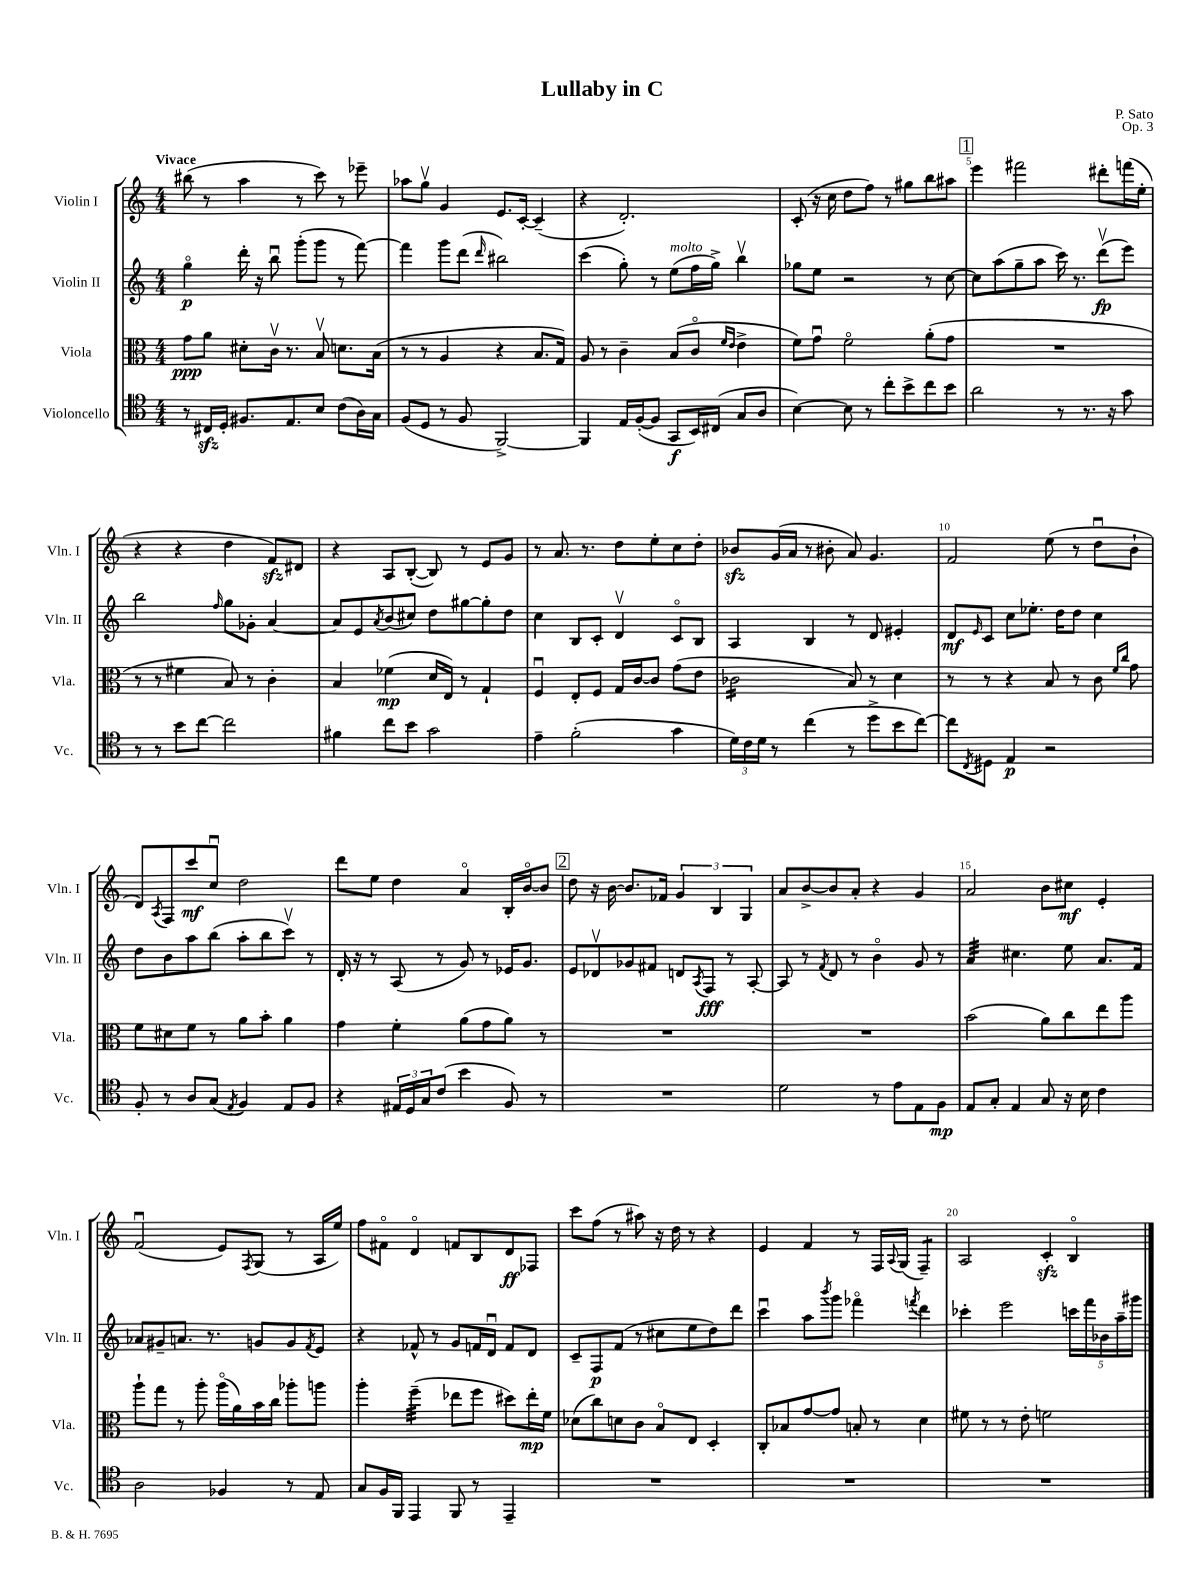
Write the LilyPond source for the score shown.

\header { title = "Lullaby in C" composer = "P. Sato" opus = "Op. 3" }
<<
\new StaffGroup <<
\new Staff = "s0" \with { instrumentName = "Violin I" shortInstrumentName = "Vln. I" } {
    \clef treble \key c \major \numericTimeSignature \time 4/4 \tempo "Vivace"
    bis''8( r8 a''4 r8 c'''8) r8 ees'''8-- |
    aes''8 g''8\upbow g'4 e'8. c'16~-. c'4--( |
    r4 d'2.-.) |
    c'8-.( r16 c''16 d''8 f''8) r8 gis''8 b''8 ais''8 |
    \mark \markup { \box "1" } e'''4 fis'''2 dis'''8-. f'''16( e''16-. |
    r4 r4 d''4 f'8\sfz) dis'8 |
    r4 a8 b8~-.( b8) r8 e'8 g'8 |
    r8 a'8. r8. d''8 e''8-. c''8 d''8-. |
    bes'8\sfz g'16( a'16 r8 bis'8-. a'8) g'4. |
    f'2 e''8( r8 d''8\downbow b'8-! |
    d'8) \acciaccatura { a8 } f8 c'''8\mf c''8\downbow d''2 |
    d'''8 e''8 d''4 a'4\flageolet b16-. b'16~\flageolet b'8 |
    \mark \markup { \box "2" } d''8 r16 b'16~ b'8. fes'16 \tuplet 3/2 { g'4 b4 g4 } |
    a'8 b'8~-> b'8 a'8-. r4 g'4 |
    a'2 b'8 cis''8\mf e'4-. |
    f'2\downbow( e'8) \acciaccatura { f8 } g8( r8 a16 e''16) |
    f''8 fis'8\flageolet d'4\flageolet f'8 b8 d'8\ff fes8 |
    c'''8 f''8( r8 ais''8) r16 d''16 r8 r4 |
    e'4 f'4 r8 f16 \appoggiatura { a8 } g16( f4:8--) |
    a2 c'4-.\sfz b4\flageolet \bar "|." |
}
\new Staff = "s1" \with { instrumentName = "Violin II" shortInstrumentName = "Vln. II" } {
    \clef treble \key c \major \numericTimeSignature \time 4/4
    g''4\flageolet\p d'''16-. r16 b''8\downbow g'''8-.( g'''8 r8 f'''8~) |
    f'''4 g'''8 d'''8( \grace { d'''16 } bis''2) |
    c'''4( g''8-.) r8 e''8^\markup { \italic "molto" }( f''16 g''16->) b''4\upbow |
    ges''8 e''8 r2 r8 c''8~ |
    \mark \markup { \box "1" } c''8 a''8( g''8-- a''8 c'''16) r8. d'''8\upbow\fp( e'''8) |
    b''2 \grace { f''16 } g''8 ges'8-. a'4~ |
    a'8 e'8 \acciaccatura { a'8 } b'8( cis''8) d''8 gis''8~ gis''8-. d''8 |
    c''4 b8 c'8-. d'4\upbow c'8\flageolet b8 |
    a4 b4 r8 d'8 eis'4-. |
    d'8\mf \grace { e'16 } c'8 c''8 ees''8.-. d''16 d''8 c''4 |
    d''8 b'8 a''8 b''8( a''8-. b''8 c'''8\upbow) r8 |
    d'16-. r16 r8 a8( r8 g'8) r8 ees'16 g'8. |
    \mark \markup { \box "2" } e'8 des'8\upbow ges'8 fis'8 d'8 \acciaccatura { a8 } f8\fff r8 a8~-. |
    a8 r8 \acciaccatura { f'8 } d'8 r8 b'4\flageolet g'8 r8 |
    a'4:32 cis''4. e''8 a'8. f'16 |
    aes'8 gis'8-- a'8. r8. g'8 g'8 \acciaccatura { f'8 } e'8 |
    r4 fes'8-^ r8 g'8 f'16 d'16\downbow f'8 d'8 |
    c'8-- f8\p f'8( r8 cis''8 e''8 d''8) d'''8 |
    c'''4\downbow a''8 \acciaccatura { b'''8 } g'''8 fes'''4\flageolet \acciaccatura { f'''8 } d'''4 |
    ces'''4-. e'''2 \tuplet 5/4 { c'''16 f'''16 bes'16 a''16-- gis'''16 } \bar "|." |
}
\new Staff = "s2" \with { instrumentName = "Viola" shortInstrumentName = "Vla." } {
    \clef alto \key c \major \numericTimeSignature \time 4/4
    g'8\ppp a'8 dis'8-. c'16\upbow r8. b8\upbow d'8. b16( |
    r8 r8 a4 r4 b8. g16) |
    a8 r8 c'4-- b8( c'8\flageolet \grace { f'16 e'16 } e'4-> |
    f'8) g'8\downbow f'2\flageolet a'8-.( g'8 |
    \mark \markup { \box "1" } R1 |
    r8 r8 fis'4 b8) r8 c'4-. |
    b4 fes'4\mp( d'16 e16) r8 g4-! |
    f4\downbow e8-. f8 g16 c'16~ c'8 g'8( e'8 |
    ces'2:16 b8) r8 d'4 |
    r8 r8 r4 b8 r8 c'8 \grace { f'16 c''16 } g'8 |
    f'8 dis'8 f'8 r8 a'8 b'8-. a'4 |
    g'4 f'4-. a'8( g'8 a'8) r8 |
    \mark \markup { \box "2" } R1 |
    R1 |
    b'2( a'8) c''8 e''8 a''8 |
    a''8-! g''8 r8 a''8-. a''16\flageolet( a'16) b'16 c''16 aes''8-. a''8 |
    a''4-. f''4:32--( ees''8 f''8 dis''8) ees''16-.\mp f'16 |
    des'8( c''8) d'8 c'8 b8\flageolet e8 d4-. |
    c8-. bes8 g'8~ g'8 b8-. r8 d'4 |
    fis'8 r8 r8 e'8-. f'2 \bar "|." |
}
\new Staff = "s3" \with { instrumentName = "Violoncello" shortInstrumentName = "Vc." } {
    \clef tenor \key c \major \numericTimeSignature \time 4/4
    r8 cis16\sfz d16-. fis8. e8. b8 c'8( a16) g16 |
    f8( d8 r8 f8 f,2~->) |
    f,4 e16 f16~-.( f8 g,8\f b,16) cis16( g8 a8 |
    b4~) b8 r8 c''8-. b'8-> c''8 b'8 |
    \mark \markup { \box "1" } a'2 r8 r8. r16 g'8 |
    r8 r8 b'8 c''8~ c''2 |
    fis'4 c''8 b'8 g'2 |
    e'4-- f'2-.( g'4 |
    \tuplet 3/2 { d'16) c'16 d'16 } r8 c''4( r8 d''8-> b'8 c''8~) |
    c''8 \acciaccatura { c8 } dis8 e4\p r2 |
    f8-. r8 a8 g8( \acciaccatura { e8 } f4) e8 f8 |
    r4 \tuplet 3/2 { eis16 d16 g16 } c'8( b'4 f8) r8 |
    \mark \markup { \box "2" } R1 |
    d'2 r8 e'8 e8 f8\mp |
    e8 g8-. e4 g8 r16 b16 c'4 |
    a2 fes4 r8 e8 |
    g8 f16 f,16 e,4 f,8 r8 e,4-- |
    R1 |
    R1 |
    R1 \bar "|." |
}
>>
>>
\layout { \context { \Score \override BarNumber.break-visibility = ##(#f #t #t) barNumberVisibility = #(every-nth-bar-number-visible 5) } }
